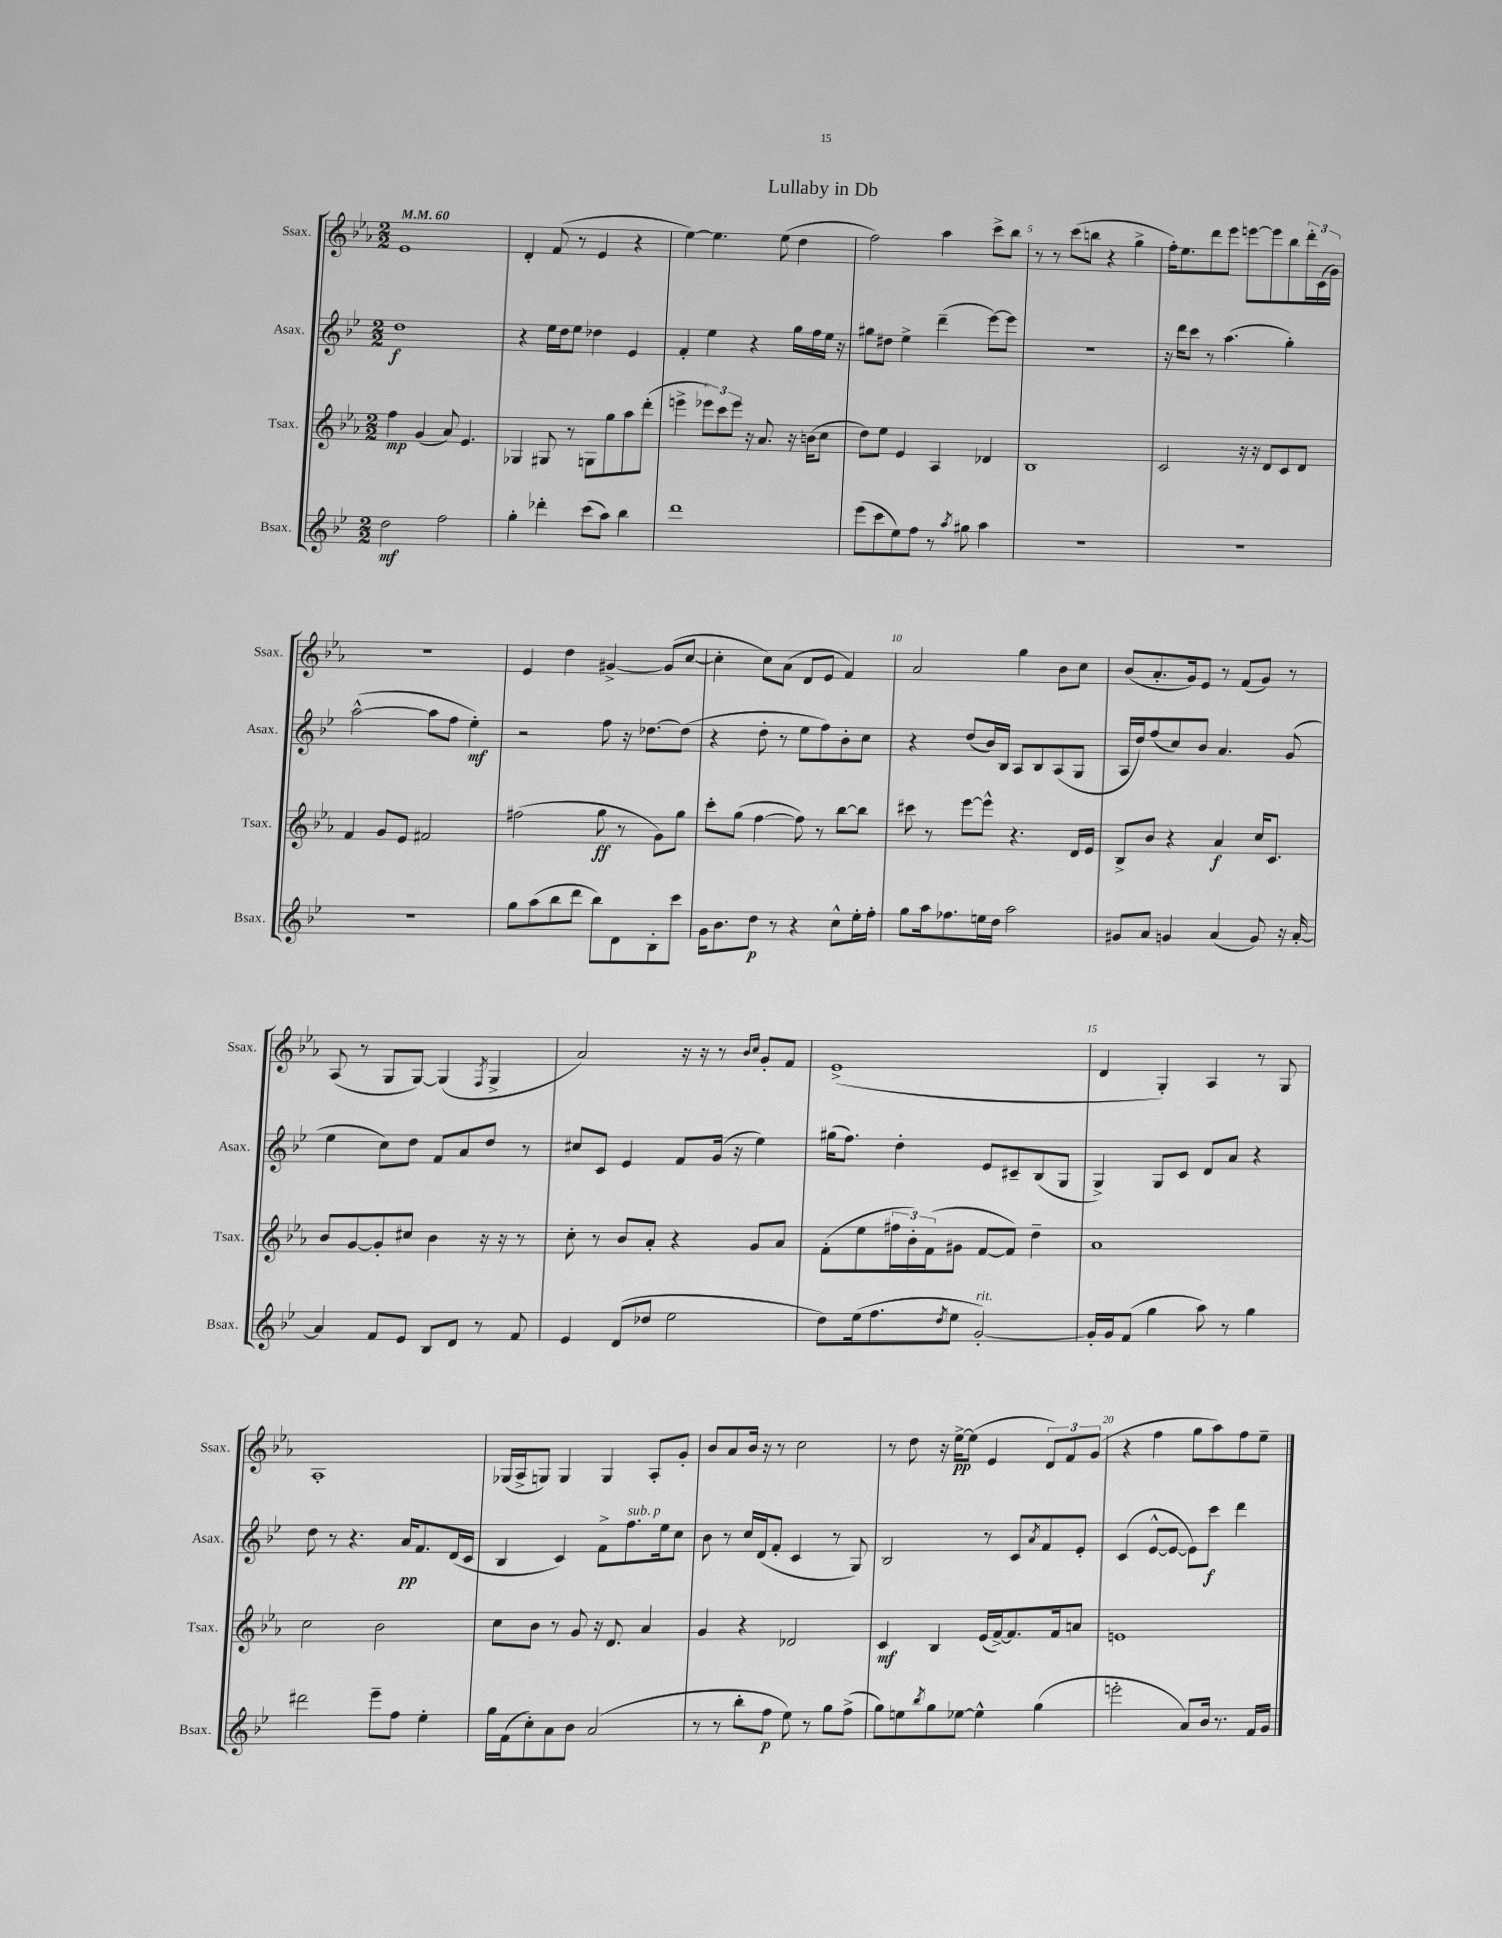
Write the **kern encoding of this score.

**kern	**kern	**kern	**kern
*staff4	*staff3	*staff2	*staff1
*clefG2	*clefG2	*clefG2	*clefG2
*k[b-e-]	*k[b-e-a-]	*k[b-e-]	*k[b-e-a-]
*M2/2	*M2/2	*M2/2	*M2/2
*MM60	*MM60	*MM60	*MM60
2dd	4ff	1dd	1e-
.	(4g	.	.
2ff	8a-)	.	.
.	4.e-	.	.
=	=	=	=
4gg'	4G-	4r	4d'
4ddd-'	8G#	16ee-	(8f
.	.	16dd	.
.	8r	8ee-	8r
(8ccc	8G	4dd-	4e-
8aa)	8gg	.	.
4bb-	8aa-	4e-	4r
.	(8ddd'	.	.
=	=	=	=
1ddd	4eee^	4f'	[4ee-)
.	12eee-)	4ee-	4.ee-]
.	12ccc	.	.
.	12eee-	.	.
.	16r	4r	.
.	8.a-	.	.
.	.	.	(8ee-
.	16r	16gg	4dd
.	(16b	16ff	.
.	8cc	16ee-	.
.	.	16r	.
=	=	=	=
(8eee-	8dd)	8gg#	2ff)
8ccc	8ee-	8dd#	.
8ee-)	4e-	4ee-^	.
8ff	.	.	.
8r	4A-	(4ddd~	4aa-
8qaa	.	.	.
8gg#	.	.	.
4aa	4d-	[8eee-)	8ccc^
.	.	8eee-]	8bb-
=	=	=	=
1r	1B-	1r	8r
.	.	.	8r
.	.	.	(8ccc
.	.	.	8bb
.	.	.	4r
.	.	.	4gg^
=	=	=	=
1r	2c	16r	16ff')
.	.	16ddd	8.ee-
.	.	8ccc	.
.	.	8r	8ddd
.	.	(4.aa	8eee-
.	16r	.	[8eee
.	16r	.	.
.	8d	.	8eee]
.	8c	4gg')	8bb-
.	8d	.	24ddd'
.	.	.	(24c
.	.	.	24g)
=	=	=	=
1r	4f	([2aa^^	1r
.	8g	.	.
.	8e-	.	.
.	2f#	8aa]	.
.	.	8ff	.
.	.	4ee-')	.
=	=	=	=
8gg	(2ff#	2r	4e-
(8aa	.	.	.
8bb-	.	.	4dd
8ddd	.	.	.
8bb-)	8gg	8ff	[4g#^
8d	8r	16r	.
.	.	[8.dd-	.
8B-'	8g)	.	(8g#]
8ccc	8gg	(8dd-]	[8cc
=	=	=	=
16g	8ccc'	4r	4cc']
8.b-	.	.	.
.	(8gg	.	.
8dd	[4ff	8dd'	8cc)
8r	.	8r	(8a-
4r	8ff])	8ee-	8d
.	8r	8ff)	8e-
8cc^^	[8bb-	8b-'	4f)
16ee-'	8bb-]	8cc	.
16ff'	.	.	.
=	=	=	=
8gg	8ccc#	4r	2a-
16aa	8r	.	.
8.ff-	.	.	.
.	[8eee-	(8dd	.
16ee	8eee-^^]	16b-)	.
16dd	.	16B-	.
2aa	4.r	8A	4gg
.	.	8B-	.
.	.	(8A	8b-
.	16d	8G	8cc
.	16e-	.	.
=	=	=	=
8g#	8B-^	16A	(8b-
.	.	16dd)	.
8a	8b-	(8ff	8.a-'
4g	4r	8cc)	.
.	.	.	16g)
.	.	8b-	8e-
(4a	4a-	4.a	8r
.	.	.	(8f
8g)	16cc	.	8g)
.	8.c	.	.
16r	.	(8g	8r
[16a'	.	.	.
=	=	=	=
4a]	8b-	4ee-	(8A-
.	[8g	.	8r
8f	8g']	8cc)	8G
8e-	8cc#	8dd	[8G)
8B-	4b-	8f	(4G]
8d	.	8a	.
.	.	.	8qF
8r	16r	8dd	4G^
.	16r	.	.
8f	8r	8r	.
=	=	=	=
4e-	8cc'	8cc#	2a-)
.	8r	8c	.
(8d	8b-	4e-	.
8dd-	8a-'	.	.
2ee-	4r	8f	16r
.	.	.	16r
.	.	(16g	8r
.	.	16r	.
.	.	.	16qqb-
.	.	.	16qqcc
.	8g	4ee-)	8g'
.	8a-	.	8f
=	=	=	=
8dd)	(8f'	(16gg#	(1e-^
.	.	8.ff)	.
(16ee-	8ee-	.	.
8.ff	.	.	.
.	24ff#	4dd'	.
.	24b-')	.	.
.	(24f	.	.
8qdd	.	.	.
8ee-	8g#	.	.
[2g')	[8f	8e-	.
.	8f])	8c#~	.
.	4dd~	(8B-	.
.	.	8G	.
=	=	=	=
16g']	1a-	4G^)	4d
16g	.	.	.
(8f	.	.	.
4gg	.	8G	4G')
.	.	8c	.
8aa)	.	8d	4A-
8r	.	8a	.
4gg	.	4r	8r
.	.	.	8G
=	=	=	=
2ddd#	2cc	8dd	1A-'
.	.	8r	.
.	.	4.r	.
8eee-~	2b-	.	.
8ff	.	16a	.
.	.	8.f	.
4ee-'	.	.	.
.	.	(16d	.
.	.	16c	.
=	=	=	=
16gg	8cc	4B-	(16G-
(16f	.	.	16A-^
8cc')	8b-	.	8G)
8a	8r	4c)	4G
8b-	8g	.	.
(2a	16r	8f^	4G
.	8.d	.	.
.	.	8.ff	.
.	4a-	.	8A-'
.	.	16ee-	.
.	.	8cc	8g'
=	=	=	=
8r	4g	8b-	8b-
8r	.	8r	8a-
8bb-'	4r	16cc	16b-
.	.	(16d	16r
8ff	.	8f'	8r
8ee-)	2d-	4c	2cc
8r	.	.	.
8gg	.	8r	.
(8ff^	.	8G)	.
=	=	=	=
8gg)	4c	2B-	8r
8ee	.	.	8dd
8qbb-	.	.	.
8gg	4B-	.	16r
.	.	.	[16ee-^
[8ee-	.	.	(8ee-]
4ee-^^]	(16e-	8r	4e-
.	[16f^)	.	.
.	8.f]	8c	.
.	.	8qa	.
(4gg	.	8f	12d)
.	16f	.	.
.	.	.	12f
.	8a	8e-'	.
.	.	.	(12g
=	=	=	=
2eee'	1e	(4c	4r
.	.	[8e-^^	4ff
.	.	8e-_	.
8a)	.	8e-])	8gg
16b-	.	8ccc	8aa-)
8.r	.	.	.
.	.	4ddd	8ff
16f	.	.	8ee-~
16g	.	.	.
==	==	==	==
*-	*-	*-	*-
